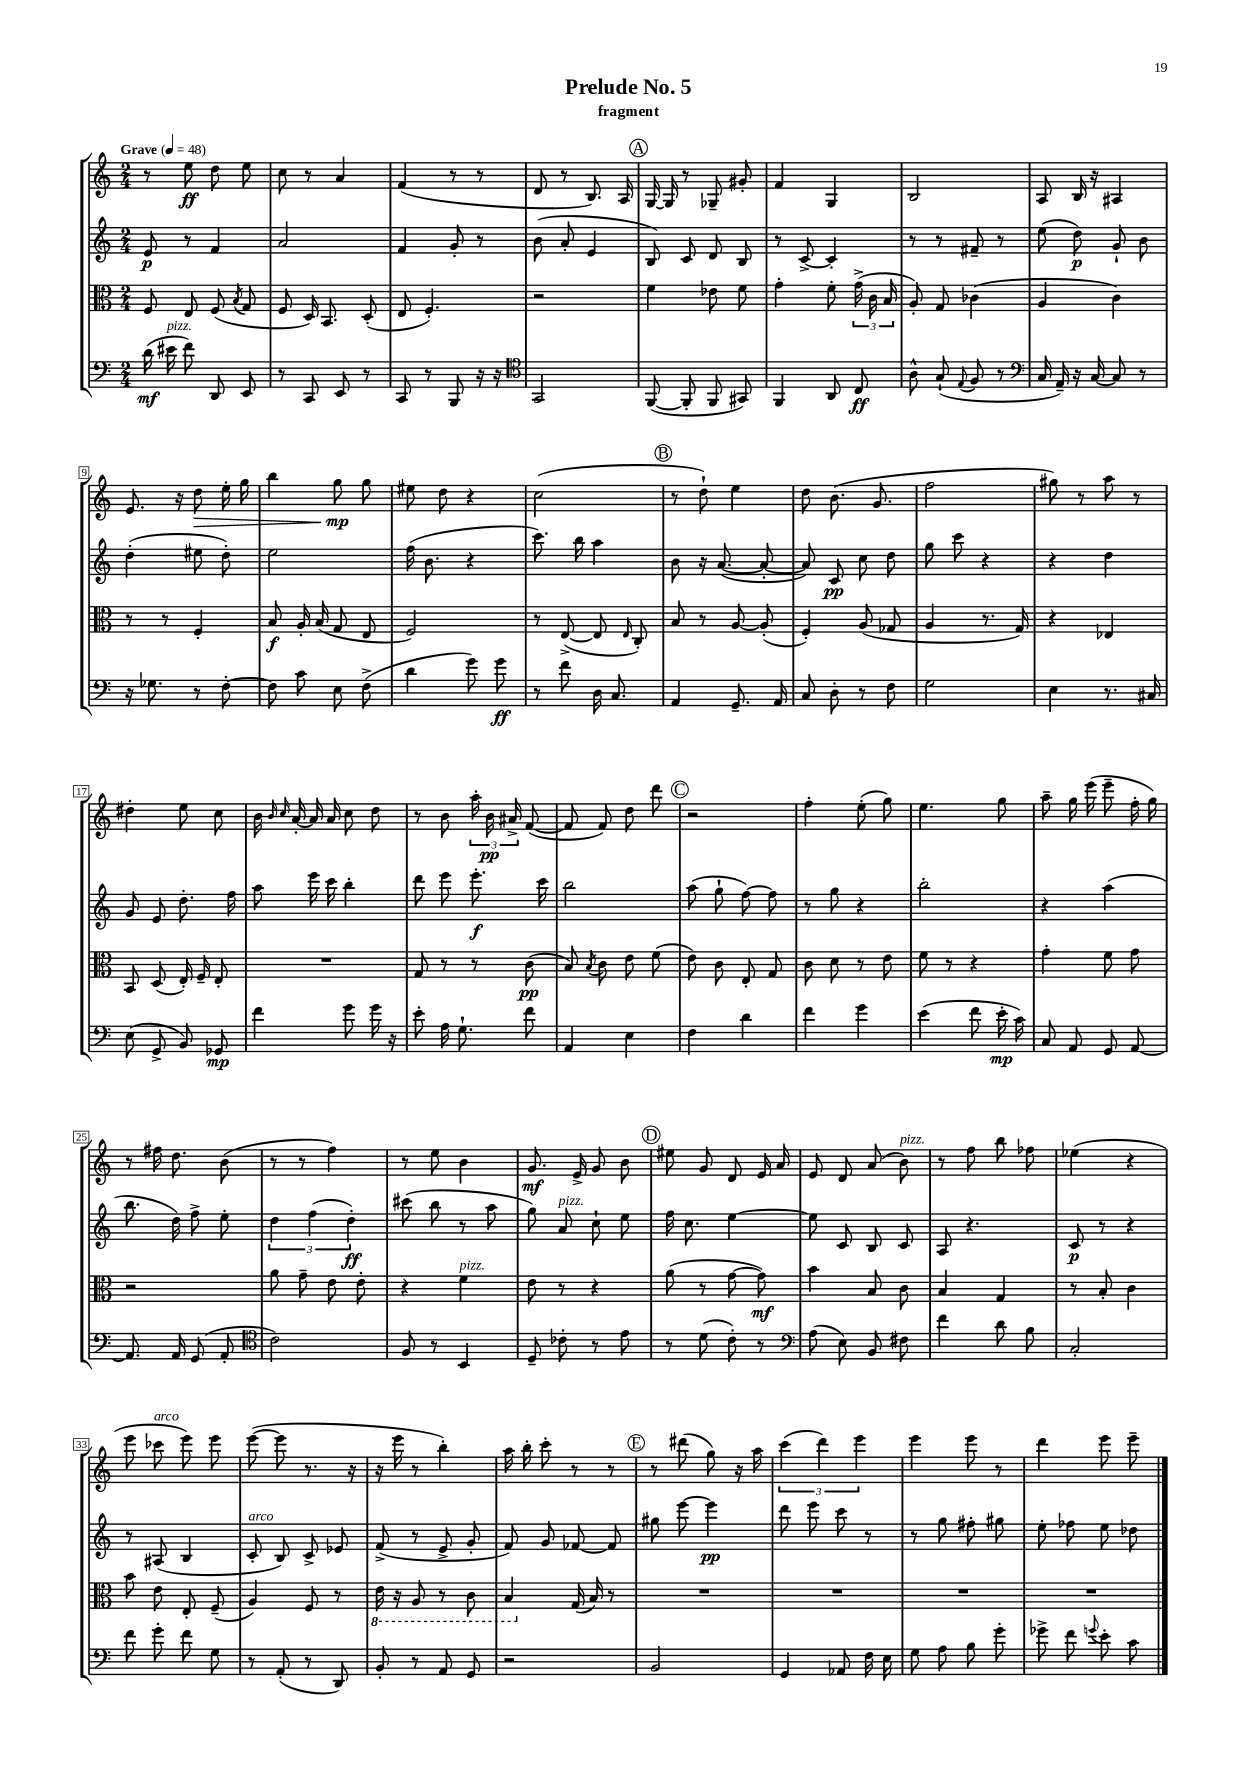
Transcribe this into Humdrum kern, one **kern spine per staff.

**kern	**kern	**kern	**kern
*staff4	*staff3	*staff2	*staff1
*clefF4	*clefC3	*clefG2	*clefG2
*k[]	*k[]	*k[]	*k[]
*M2/4	*M2/4	*M2/4	*M2/4
*MM48	*MM48	*MM48	*MM48
(16d\	8F/	8e/	8r
16e#\	.	.	.
8f\)	8E/	8r	8ee\
8DD/	(8F/	4f/	8dd\
.	8qB/	.	.
8EE/	8G/	.	8ee\
=	=	=	=
8r	8F/	2a/	8cc\
8CC/	16D/)	.	8r
.	8.BB/	.	.
8EE/	.	.	4a/
8r	(8D'/	.	.
=	=	=	=
8CC/	8E/	4f/	(4f/
8r	4.F'/)	.	.
8BBB/	.	8g'/	8r
16r	.	8r	8r
16r	.	.	.
=	=	=	=
*clefC4	*	*	*
2GG/	2r	(8b\	8d/
.	.	8a'/	8r
.	.	4e/	8.B/)
.	.	.	16A/
=	=	=	=
([8FF/	4f\	8B/)	[16G/
.	.	.	16G/]
8FF'/]	.	8c/	8r
8FF/	8e-\	8d/	8G-~/
8GG#/)	8f\	8B/	8g#'/
=	=	=	=
4FF/	4g'\	8r	4f/
.	.	[8c^/	.
8AA/	8f'\	4c'/]	4G/
8C/	(24g^\	.	.
.	24c\	.	.
.	24B/	.	.
=	=	=	=
8A^^\	8A'/)	8r	2B/
(8G`/	8G/	8r	.
8qqE/	.	.	.
8F/	(4c-\	8f#~/	.
8r	.	8r	.
=	=	=	=
*clefF4	*	*	*
16C/	4A/	(8ee\	8A/
16AA~/)	.	.	.
16r	.	8dd\)	16B/
[16C/	.	.	16r
8C/]	4c\)	8g`/	4A#/
8r	.	8b\	.
=	=	=	=
16r	8r	(4dd'\	8.e/
8.G-\	.	.	.
.	8r	.	.
.	.	.	16r
8r	4F'/	8ee#\	8dd\
[8F'\	.	8dd'\)	16ee'\
.	.	.	16gg\
=	=	=	=
8F\]	8B/	2ee\	4bb\
8c\	16A'/	.	.
.	(16B/	.	.
8E\	8G/	.	8gg\
(8F^\	8E/	.	8gg\
=	=	=	=
4d\	2F/)	(16ff\	8ee#\
.	.	8.b\	.
.	.	.	8dd\
8g\)	.	4r	4r
8g\	.	.	.
=	=	=	=
8r	8r	8.ccc\)	(2cc\
8f\	([8E^/	.	.
.	.	16bb\	.
16D\	8E/]	4aa\	.
8.C/	.	.	.
.	16qqE/	.	.
.	8C'/)	.	.
=	=	=	=
4AA/	8B/	8b\	8r
.	8r	16r	8dd`\)
.	.	([8.a/	.
8.GG~/	[8A/	.	4ee\
.	(8A'/]	8a'/_	.
16AA/	.	.	.
=	=	=	=
8C/	4F'/)	8a/])	8dd\
8D'\	.	8c/	(8.b\
8r	(8A/	8cc\	.
.	.	.	8.g/
8F\	8G-/	8dd\	.
=	=	=	=
2G\	4A/	8gg\	2ff\
.	.	8ccc\	.
.	8.r	4r	.
.	16G/)	.	.
=	=	=	=
4E\	4r	4r	8gg#\)
.	.	.	8r
8.r	4E-/	4dd\	8aa\
.	.	.	8r
16C#/	.	.	.
=	=	=	=
(8E\	8BB/	8g/	4dd#'\
8GG^/	(8D/	8e/	.
8BB/)	16E'/)	8.dd'\	8ee\
.	16F~/	.	.
8GG-/	8E'/	.	8cc\
.	.	16ff\	.
=	=	=	=
4f\	2r	8aa\	16b\
.	.	.	16qqb/
.	.	.	16qqcc/
.	.	.	[16a'/
.	.	16eee\	16a/]
.	.	16ccc\	16a/
8g\	.	4bb'\	8cc\
16g\	.	.	8dd\
16r	.	.	.
=	=	=	=
8e'\	8G/	8ddd\	8r
16A\	8r	8eee\	8b\
8.G`\	.	.	.
.	8r	8.eee'\	24aa'\
.	.	.	24b\
.	.	.	24a#^/
8f\	(8c\	.	([8f/
.	.	16ccc\	.
=	=	=	=
4AA/	8B/)	2bb\	8f/]
.	8qB/	.	.
.	8c\	.	8f/)
4E\	8e\	.	8dd\
.	(8f\	.	8ddd\
=	=	=	=
4F\	8e\)	(8aa\	2r
.	8c\	8gg`\	.
4d\	8E'/	[8ff\)	.
.	8G/	8ff\]	.
=	=	=	=
4f\	8c\	8r	4ff'\
.	8d\	8gg\	.
4g\	8r	4r	(8ee'\
.	8e\	.	8gg\)
=	=	=	=
(4e\	8f\	2bb'\	4.ee\
.	8r	.	.
8f\	4r	.	.
16e'\	.	.	8gg\
16c\)	.	.	.
=	=	=	=
8C/	4g'\	4r	8aa~\
8AA/	.	.	16gg\
.	.	.	(16eee\
8GG/	8f\	(4aa\	8eee~\
[8AA/	8g\	.	16ff'\
.	.	.	16gg\)
=	=	=	=
8.AA/]	2r	8.bb\	8r
.	.	.	16ff#\
16AA/	.	16dd\)	8.dd\
(8GG/	.	8ff^\	.
8AA'/	.	8ee'\	(8b\
=	=	=	=
*clefC4	*	*	*
2c\)	8a\	6dd\	8r
.	8g~\	.	8r
.	.	(6ff\	.
.	8e\	.	4ff\)
.	.	6dd'\)	.
.	8e'\	.	.
=	=	=	=
8F/	4r	(8ccc#\	8r
8r	.	8bb\	8ee\
4BB/	4f\	8r	4b\
.	.	8aa\	.
=	=	=	=
8D~/	8e\	8gg\)	8.g/
8c-'\	8r	8a/	.
.	.	.	16e^/
8r	4r	8cc`\	8g/
8e\	.	8ee\	8b\
=	=	=	=
8r	(8a\	16ff\	8ee#\
.	.	8.cc\	.
(8d\	8r	.	8g/
8c'\)	[8g\	[4ee\	8d/
8r	8g\])	.	16e/
.	.	.	16a/
=	=	=	=
*clefF4	*	*	*
(8A\	4b\	8ee\]	8e/
8E\)	.	8c/	8d/
8BB/	8B/	8B/	(8a/
8F#\	8c\	8c/	8b\)
=	=	=	=
4f\	4B/	8A/	8r
.	.	4.r	8ff\
8d\	4G/	.	8bb\
8B\	.	.	8ff-\
=	=	=	=
2C'/	8r	8c/	(4ee-\
.	8B'/	8r	.
.	4c\	4r	4r
=	=	=	=
8f\	8b\	8r	8eee\
8g'\	8e\	(8A#/	8ccc-\
8f\	8E'/	4B/	8eee\)
8G\	(8F~/	.	8eee\
=	=	=	=
8r	4A/)	8c'/	([8eee\
(8AA'/	.	8B/)	8eee\]
8r	8F/	8c^/	8.r
8DD/)	8r	8e-/	.
.	.	.	16r
=	=	=	=
8BB'/	16E\	(8f^/	16r
.	16r	.	16eee\
8r	8AA/	8r	8r
8AA/	8r	8e^/	4bb'\)
8GG/	8C\	8g'/	.
=	=	=	=
2r	4BB/	8f/)	16aa\
.	.	.	16bb'\
.	.	8g/	8ccc'\
.	(16G/	[8f-/	8r
.	16B/)	.	.
.	8r	8f-/]	8r
=	=	=	=
2BB/	2r	8gg#\	8r
.	.	[8eee\	(8ddd#\
.	.	4eee\]	8gg\)
.	.	.	16r
.	.	.	16aa\
=	=	=	=
4GG/	2r	8ddd\	(6ccc\
.	.	8eee\	.
.	.	.	6ddd\)
8AA-/	.	8ccc\	.
.	.	.	6eee\
16F\	.	8r	.
16E\	.	.	.
=	=	=	=
8G\	2r	8r	4eee\
8A\	.	8gg\	.
8B\	.	8ff#'\	8eee\
8g'\	.	8gg#\	8r
=	=	=	=
8g-^\	2r	8ee'\	4ddd\
8f\	.	8ff-\	.
8qqg/	.	.	.
8e'\	.	8ee\	8eee\
8c\	.	8dd-\	8eee~\
==	==	==	==
*-	*-	*-	*-
